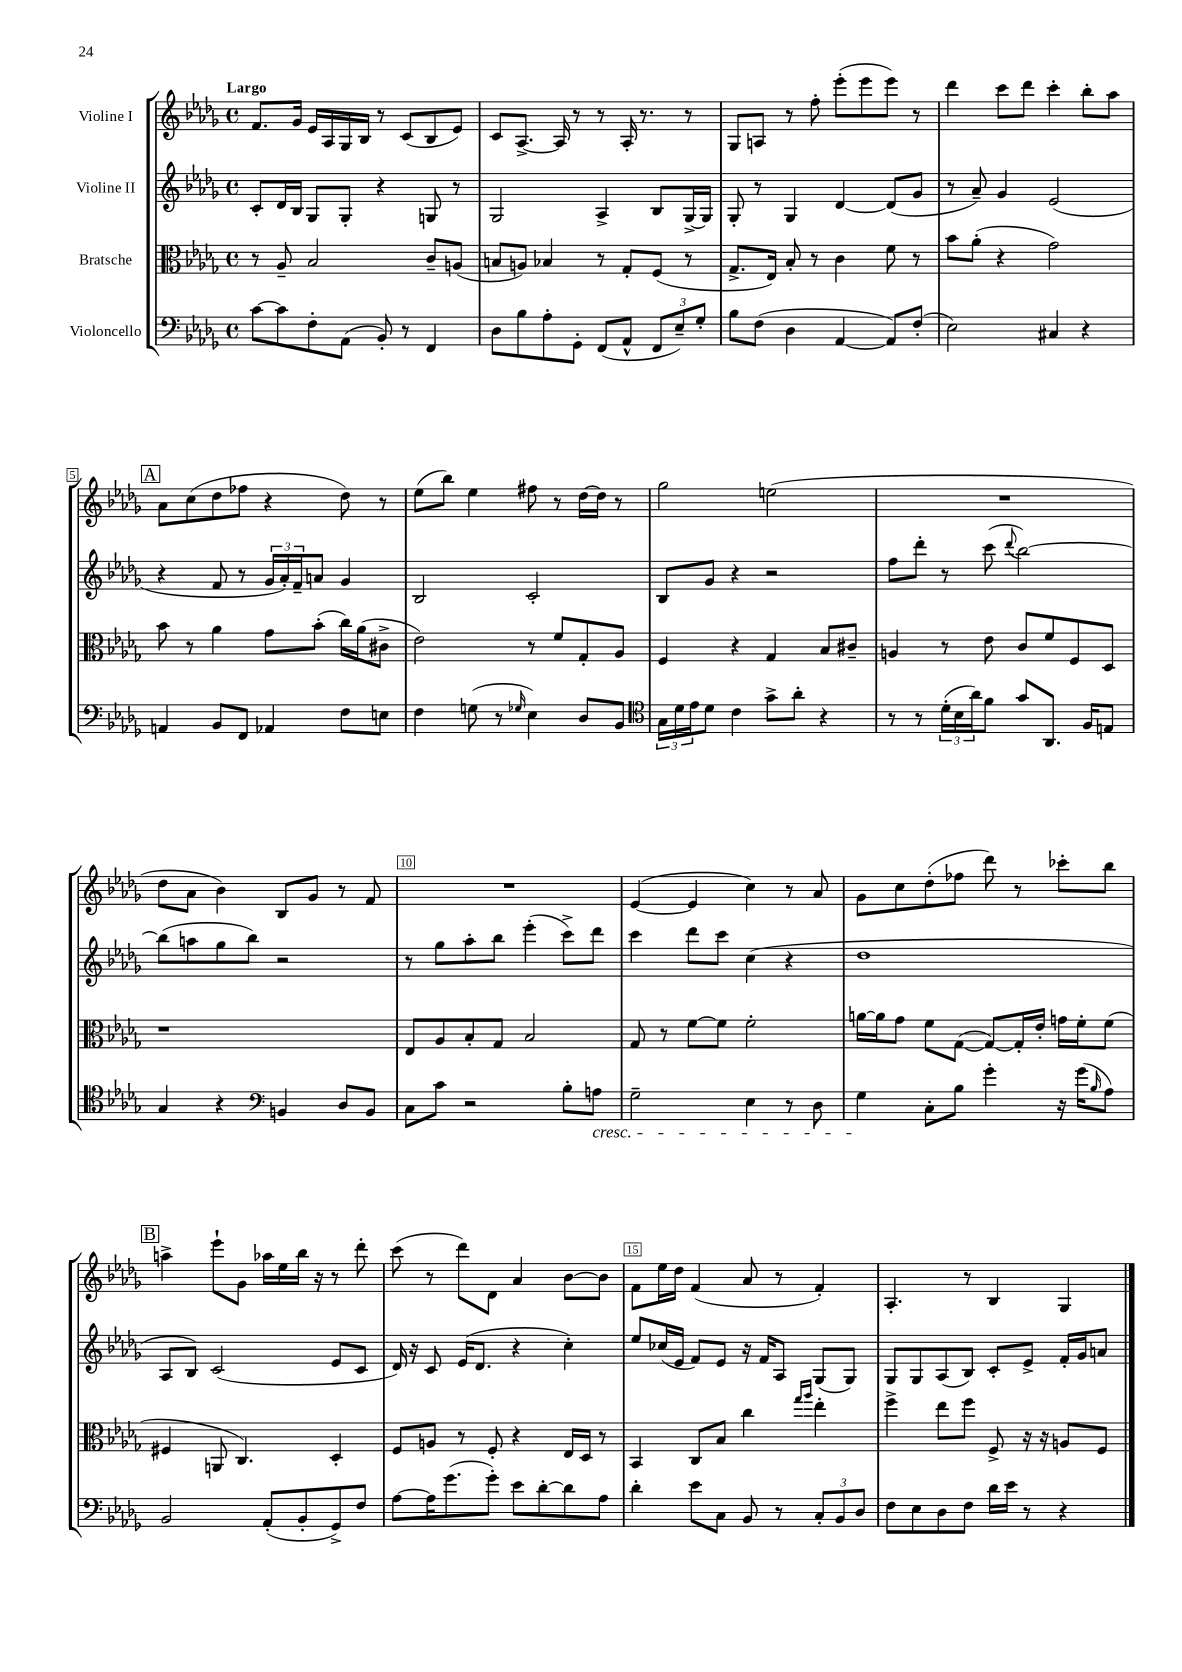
<<
\new StaffGroup <<
\new Staff = "s0" \with { instrumentName = "Violine I" } {
    \clef treble \key des \major \defaultTimeSignature \time 4/4 \tempo "Largo"
    f'8. ges'16 ees'16 aes16 ges16 bes16 r8 c'8( bes8 ees'8) |
    c'8 aes8.~-> aes16 r8 r8 aes16-. r8. r8 |
    ges8 a8 r8 f''8-. ees'''8-.( ees'''8 ees'''8) r8 |
    des'''4 c'''8 des'''8 c'''4-. bes''8-. aes''8 |
    \mark \markup { \box "A" } aes'8 c''8( des''8 fes''8 r4 des''8) r8 |
    ees''8( bes''8) ees''4 fis''8 r8 des''16~ des''16 r8 |
    ges''2 e''2( |
    R1 |
    des''8 aes'8 bes'4) bes8 ges'8 r8 f'8 |
    R1 |
    ees'4~( ees'4 c''4) r8 aes'8 |
    ges'8 c''8 des''8-.( fes''8 des'''8) r8 ces'''8-. bes''8 |
    \mark \markup { \box "B" } a''4-> ees'''8-! ges'8 aes''16 ees''16 bes''16 r16 r8 des'''8-. |
    c'''8( r8 des'''8) des'8 aes'4 bes'8~ bes'8 |
    f'8 ees''16 des''16 f'4( aes'8 r8 f'4-.) |
    aes4.-. r8 bes4 ges4 \bar "|." |
}
\new Staff = "s1" \with { instrumentName = "Violine II" } {
    \clef treble \key des \major \defaultTimeSignature \time 4/4
    c'8-. des'16 bes16 ges8 ges8-. r4 g8 r8 |
    ges2 aes4-> bes8 ges16~-> ges16 |
    ges8-. r8 ges4 des'4~ des'8( ges'8 |
    r8 aes'8--) ges'4 ees'2( |
    \mark \markup { \box "A" } r4 f'8 r8 \tuplet 3/2 { ges'16 aes'16-.) f'16-- } a'8 ges'4 |
    bes2 c'2-. |
    bes8 ges'8 r4 r2 |
    f''8 des'''8-. r8 c'''8( \appoggiatura { des'''8 } bes''2~) |
    bes''8( a''8 ges''8 bes''8) r2 |
    r8 ges''8 aes''8-. bes''8 ees'''4-.( c'''8->) des'''8 |
    c'''4 des'''8 c'''8 c''4( r4 |
    des''1 |
    \mark \markup { \box "B" } aes8 bes8) c'2( ees'8 c'8 |
    des'16) r16 c'8 ees'16( des'8. r4 c''4-.) |
    ees''8 ces''16( ees'16 f'8) ees'8 r16 f'16 aes8 ges8( ges8) |
    ges8 ges8 aes8( bes8) c'8-. ees'8-> f'16-. ges'16 a'8 \bar "|." |
}
\new Staff = "s2" \with { instrumentName = "Bratsche" } {
    \clef alto \key des \major \defaultTimeSignature \time 4/4
    r8 aes8-- bes2 c'8-- a8( |
    b8 a8) bes4 r8 ges8-. f8( r8 |
    ges8.-> ees16) bes8-. r8 c'4 f'8 r8 |
    bes'8 aes'8-.( r4 ges'2) |
    \mark \markup { \box "A" } bes'8 r8 aes'4 ges'8 bes'8-.( c''16) aes'16( cis'8-> |
    ees'2) r8 f'8 ges8-. aes8 |
    f4 r4 ges4 bes8 cis'8-- |
    a4 r8 ees'8 c'8 f'8 f8 des8 |
    r1 |
    ees8 aes8 bes8-. ges8 bes2 |
    ges8 r8 f'8~ f'8 f'2-. |
    a'16~ a'16 ges'8 f'8 ges8~( ges8~) ges16-. ees'16-. g'16 f'16-. f'8( |
    \mark \markup { \box "B" } fis4 a,8 c4.) des4-. |
    f8 a8 r8 f8-. r4 ees16 des16 r8 |
    bes,4 c8 bes8 c''4 \grace { ges''16 aes''16 } ees''4-. |
    f''4-> ees''8 f''8 f8-> r16 r16 a8 f8 \bar "|." |
}
\new Staff = "s3" \with { instrumentName = "Violoncello" } {
    \clef bass \key des \major \defaultTimeSignature \time 4/4
    c'8~ c'8 f8-. aes,8( bes,8-.) r8 f,4 |
    des8 bes8 aes8-. ges,8-. f,8( aes,8-^ \tuplet 3/2 { f,8 ees8--) ges8-. } |
    bes8 f8( des4 aes,4~ aes,8) f8-.( |
    ees2) cis4 r4 |
    \mark \markup { \box "A" } a,4 bes,8 f,8 aes,4 f8 e8 |
    f4 g8( r8 \grace { ges16 } ees4) des8 bes,8 |
    \clef tenor \tuplet 3/2 { ges16 des'16 ees'16 } des'8 c'4 ges'8-> aes'8-. r4 |
    r8 r8 \tuplet 3/2 { des'16-.( bes16 aes'16) } f'8 ges'8 aes,8. f16 e8 |
    ges4 r4 \clef bass b,4 des8 b,8 |
    c8 c'8 r2 bes8-. a8\cresc |
    ges2-- ees4 r8 des8 |
    ges4\! c8-. bes8 ges'4-. r16 ges'16( \grace { bes16 } aes8) |
    \mark \markup { \box "B" } bes,2 aes,8-.( bes,8-. ges,8->) f8 |
    aes8~ aes16 ges'8.( ges'8-.) ees'8 des'8~-. des'8 aes8 |
    des'4-. ees'8 c8 bes,8 r8 \tuplet 3/2 { c8-. bes,8 des8 } |
    f8 ees8 des8 f8 des'16 ees'16 r8 r4 \bar "|." |
}
>>
>>
\layout { \context { \Score \override BarNumber.break-visibility = ##(#f #t #t) barNumberVisibility = #(every-nth-bar-number-visible 5) \override BarNumber.stencil = #(make-stencil-boxer 0.1 0.3 ly:text-interface::print) } }
